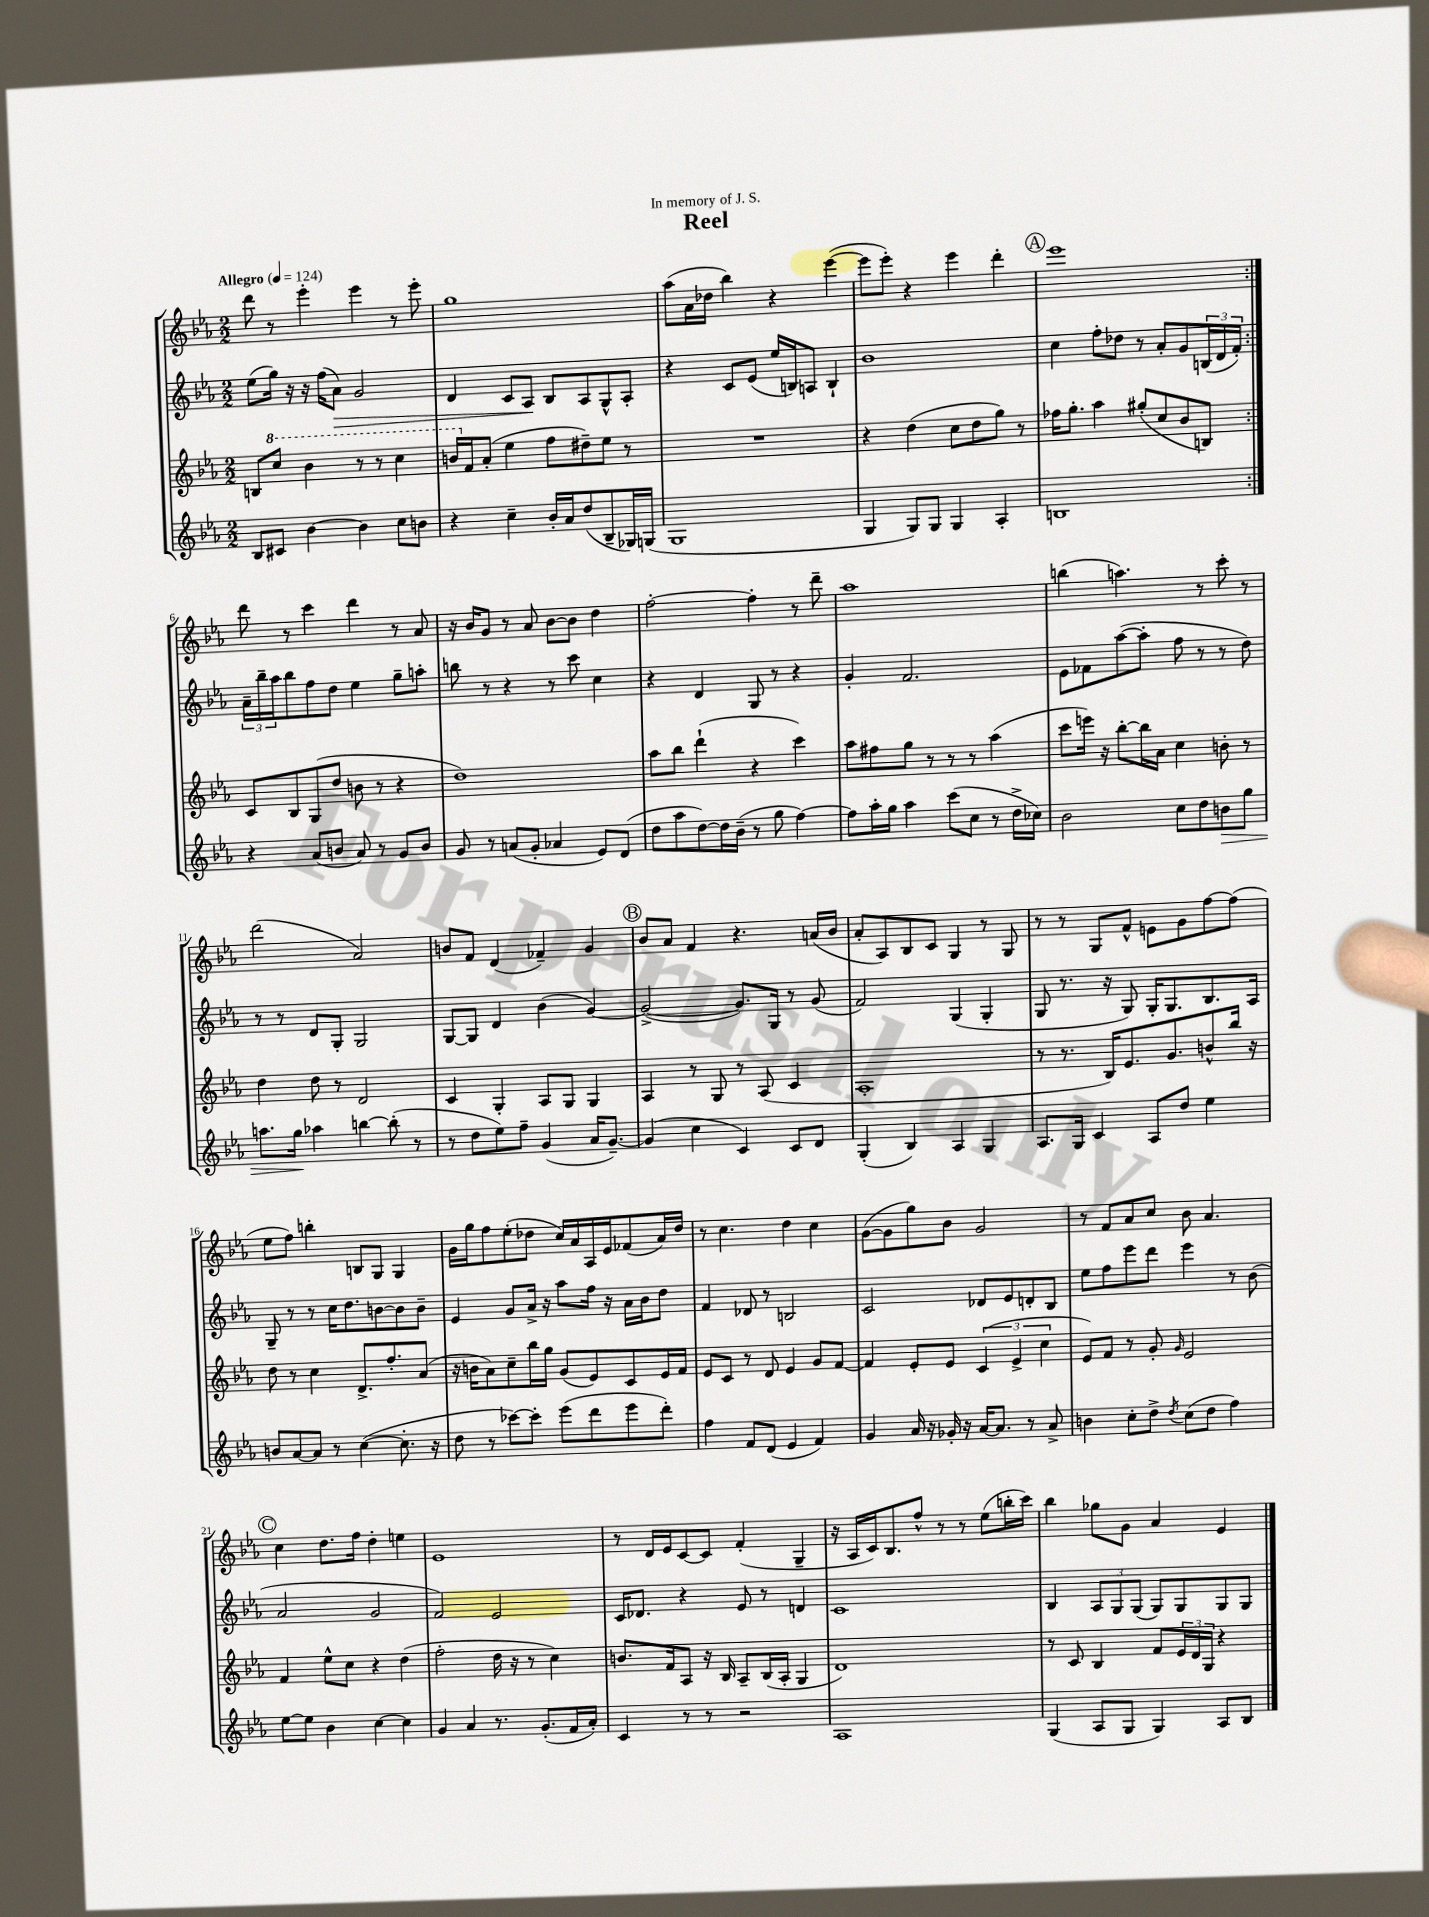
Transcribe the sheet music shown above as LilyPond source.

\header { title = "Reel" dedication = "In memory of J. S." }
<<
\new StaffGroup <<
\new Staff = "s0" {
    \clef treble \key ees \major \numericTimeSignature \time 2/2 \tempo "Allegro" 4 = 124
    \repeat volta 2 { d'''8 r8 ees'''4-. ees'''4 r8 ees'''8-. |
    g''1 |
    aes''8( aes'16 des''16 bes''4) r4 ees'''4~( |
    ees'''8 ees'''8-.) r4 ees'''4 d'''4-. |
    \mark \markup { \circle "A" } ees'''1 | }
    d'''8 r8 c'''4 d'''4 r8 aes'8 |
    r16 bes'16 g'8 r8 aes'8 bes'8~ bes'8 d''4 |
    f''2~-. f''4-. r8 d'''8-- |
    aes''1 |
    b''4( a''4.) r8 c'''8-. r8 |
    d'''2( aes'2) |
    b'8 f'8 d'4( fes'4--) g'4 |
    \mark \markup { \circle "B" } bes'8 aes'8 f'4 r4. a'16( bes'16 |
    aes'8-. aes8) bes8 c'8 g4 r8 g8 |
    r8 r8 g8 f'8-^ e'8 g'8 f''8~ f''8( |
    ees''8 f''8) b''4-. b8 g8 g4 |
    g'16 g''16 f''8 ees''8-.( des''8 c''16) aes'16 aes16 ees'16 fes'8( aes'16) des''16 |
    r8 c''4. d''4 c''4 |
    g'8~( g'8 g''8) bes'8 g'2 |
    r8 f'8 aes'8 c''8 bes'8 aes'4. |
    \mark \markup { \circle "C" } c''4 d''8. f''16 d''4-. e''4 |
    ees'1 |
    r8 d'16 ees'16 c'8~ c'8 f'4-.( g4-- |
    r16 aes16 c'16) bes8. f''8-^ r8 r8 ees''8( b''16-. c'''16) |
    bes''4 ges''8 g'8 aes'4 ees'4 \bar "|." |
}
\new Staff = "s1" {
    \clef treble \key ees \major \numericTimeSignature \time 2/2
    \repeat volta 2 { ees''8( g''16) r16 r16 f''16( aes'8\>) g'2 |
    d'4 c'8 aes8\! bes8 aes8 g8-^ aes8-. |
    r4 c'8 ees'8( ees''16 b16) a8 b4-! |
    bes'1 |
    \mark \markup { \circle "A" } c''4 f''8-. des''8 r8 aes'8-. g'8 \tuplet 3/2 { b16( d'16 f'16-.) } | }
    \tuplet 3/2 { aes'16-- bes''16-- aes''16 } bes''8 f''8 d''8 ees''4 g''8-- a''8-. |
    b''8 r8 r4 r8 c'''8 c''4 |
    r4 d'4 g8 r8 r4 |
    g'4-. f'2. |
    ees'8 fes'8 aes''8~( aes''8-. f''8 r8 r8 d''8) |
    r8 r8 d'8 g8-. g2 |
    g8~ g8 d'4 bes'4( g'4~) |
    \mark \markup { \circle "B" } g'2~->( g'8.) g16 r8 g'8( |
    f'2) g4( g4-. |
    g8 r8. r16 g8) g16-. g8. bes8. aes16 |
    g8-- r8 r8 c''16 d''8. b'8~ b'8 b'8-- |
    ees'4 g'8 aes'16-> r16 aes''8 f''16 r16 aes'16 bes'16 d''8 |
    f'4 des'8 r8 b2 |
    c'2 des'8 ees'8 d'8-. bes8 |
    ees''8 f''8 ees'''8 d'''8 ees'''4 r8 bes'8( |
    \mark \markup { \circle "C" } aes'2 g'2 |
    f'2) ees'2 |
    c'16 des'8. r4 ees'8 r8 d'4 |
    c'1 |
    bes4 \tuplet 3/2 { aes8 g8 g8( } g8) g8 g8 g8 \bar "|." |
}
\new Staff = "s2" {
    \clef treble \key ees \major \numericTimeSignature \time 2/2
    \repeat volta 2 { b8 \ottava #1 c'''8 bes''4 r8 r8 c'''4 |
    b''16 \ottava #0 f'16 aes'8-.( ees''4 f''8 dis''8--) ees''8 r8 |
    R1 |
    r4 d''4( c''8 d''8 g''8) r8 |
    \mark \markup { \circle "A" } fes''16 g''8.-. aes''4 gis''8-.( c''8 bes'8 b8) | }
    c'8 bes8 g8( d''8 b'8 r8 r4 |
    d''1) |
    aes''8 bes''8 d'''4-!( r4 c'''4) |
    aes''8 fis''8 g''8 r8 r8 r8 aes''4( |
    c'''8 e'''16) r16 bes''8~-. bes''16 aes'16 c''4 b'8-. r8 |
    d''4 d''8 r8 d'2 |
    c'4 g4-. aes8 g8 g4 |
    \mark \markup { \circle "B" } aes4 r8 g8 r8 aes8( c'4 |
    aes1-. |
    r8 r8. bes16) ees'8. g'8. b'8-^ bes''16 r16 |
    d''8 r8 c''4 d'8.-> f''8.-. aes'8( |
    r16 b'16 aes'8) c''8-- bes''16 g''16 g'8( ees'8) c'8 ees'16 f'16 |
    ees'8 c'8 r8 d'8 ees'4 g'8 f'8~ |
    f'4 ees'8-. ees'8 \tuplet 3/2 { c'4( ees'4-> c''4 } |
    ees'8) f'8 r8 g'8-. \grace { g'16 } ees'2 |
    \mark \markup { \circle "C" } f'4 ees''8-^ c''8 r4 d''4( |
    f''2-. d''16 r16 r8 c''4) |
    b'8. f'16 aes8 r16 bes16 aes8-- bes16( aes16-. g4 |
    d'1) |
    r8 c'8 bes4 f'8 \tuplet 3/2 { ees'16 d'16 g16 } r4 \bar "|." |
}
\new Staff = "s3" {
    \clef treble \key ees \major \numericTimeSignature \time 2/2
    \repeat volta 2 { bes8 cis'8 bes'4~ bes'4 c''8 b'8 |
    r4 c''4-- bes'16-. aes'16 d''8( bes8-- ges16) g16( |
    g1 |
    g4 g8) g8 g4 aes4-. |
    \mark \markup { \circle "A" } b1 | }
    r4 aes'8( b'8 aes'8) r8 g'8 b'8 |
    g'8 r8 a'8( g'8-. aes'4 ees'8) d'8( |
    d''8 aes''8 d''8~) d''16 bes'16--( r8 g''8 f''4~) |
    f''8 aes''16-. g''16 aes''4 c'''8( c''8 r8 d''16-> ces''16) |
    bes'2 c''8 d''8 b'8\> g''8 |
    a''8. g''16\! aes''4 b''4~ b''8-.( r8 |
    r8 d''8 ees''8) f''8-- g'4( aes'16 g'8.~--) |
    \mark \markup { \circle "B" } g'4( c''4 c'4) c'8 d'8 |
    g4-.( bes4) aes4 g4 |
    aes8. g16 c'4 aes8 d''8 ees''4 |
    b'8 aes'8~ aes'8 r8 c''4~( c''8.-. r16 |
    d''8 r8 ces'''8~) ces'''8-. ees'''8( d'''8 ees'''8 d'''8-.) |
    f''4 f'8 d'8( ees'4 f'4) |
    g'4 aes'16 r16 ges'16-. r16 aes'16~ aes'8. r8 aes'8-> |
    b'4 c''8-. d''8-> \acciaccatura { d''8 } c''8( d''8 f''4) |
    \mark \markup { \circle "C" } ees''8~ ees''8 bes'4 c''4~ c''4 |
    g'4 aes'4 r8. g'8.-.( f'16 aes'16-.) |
    c'4 r8 r8 r2 |
    aes1 |
    g4( aes8 g8 g4) aes8 bes8 \bar "|." |
}
>>
>>
